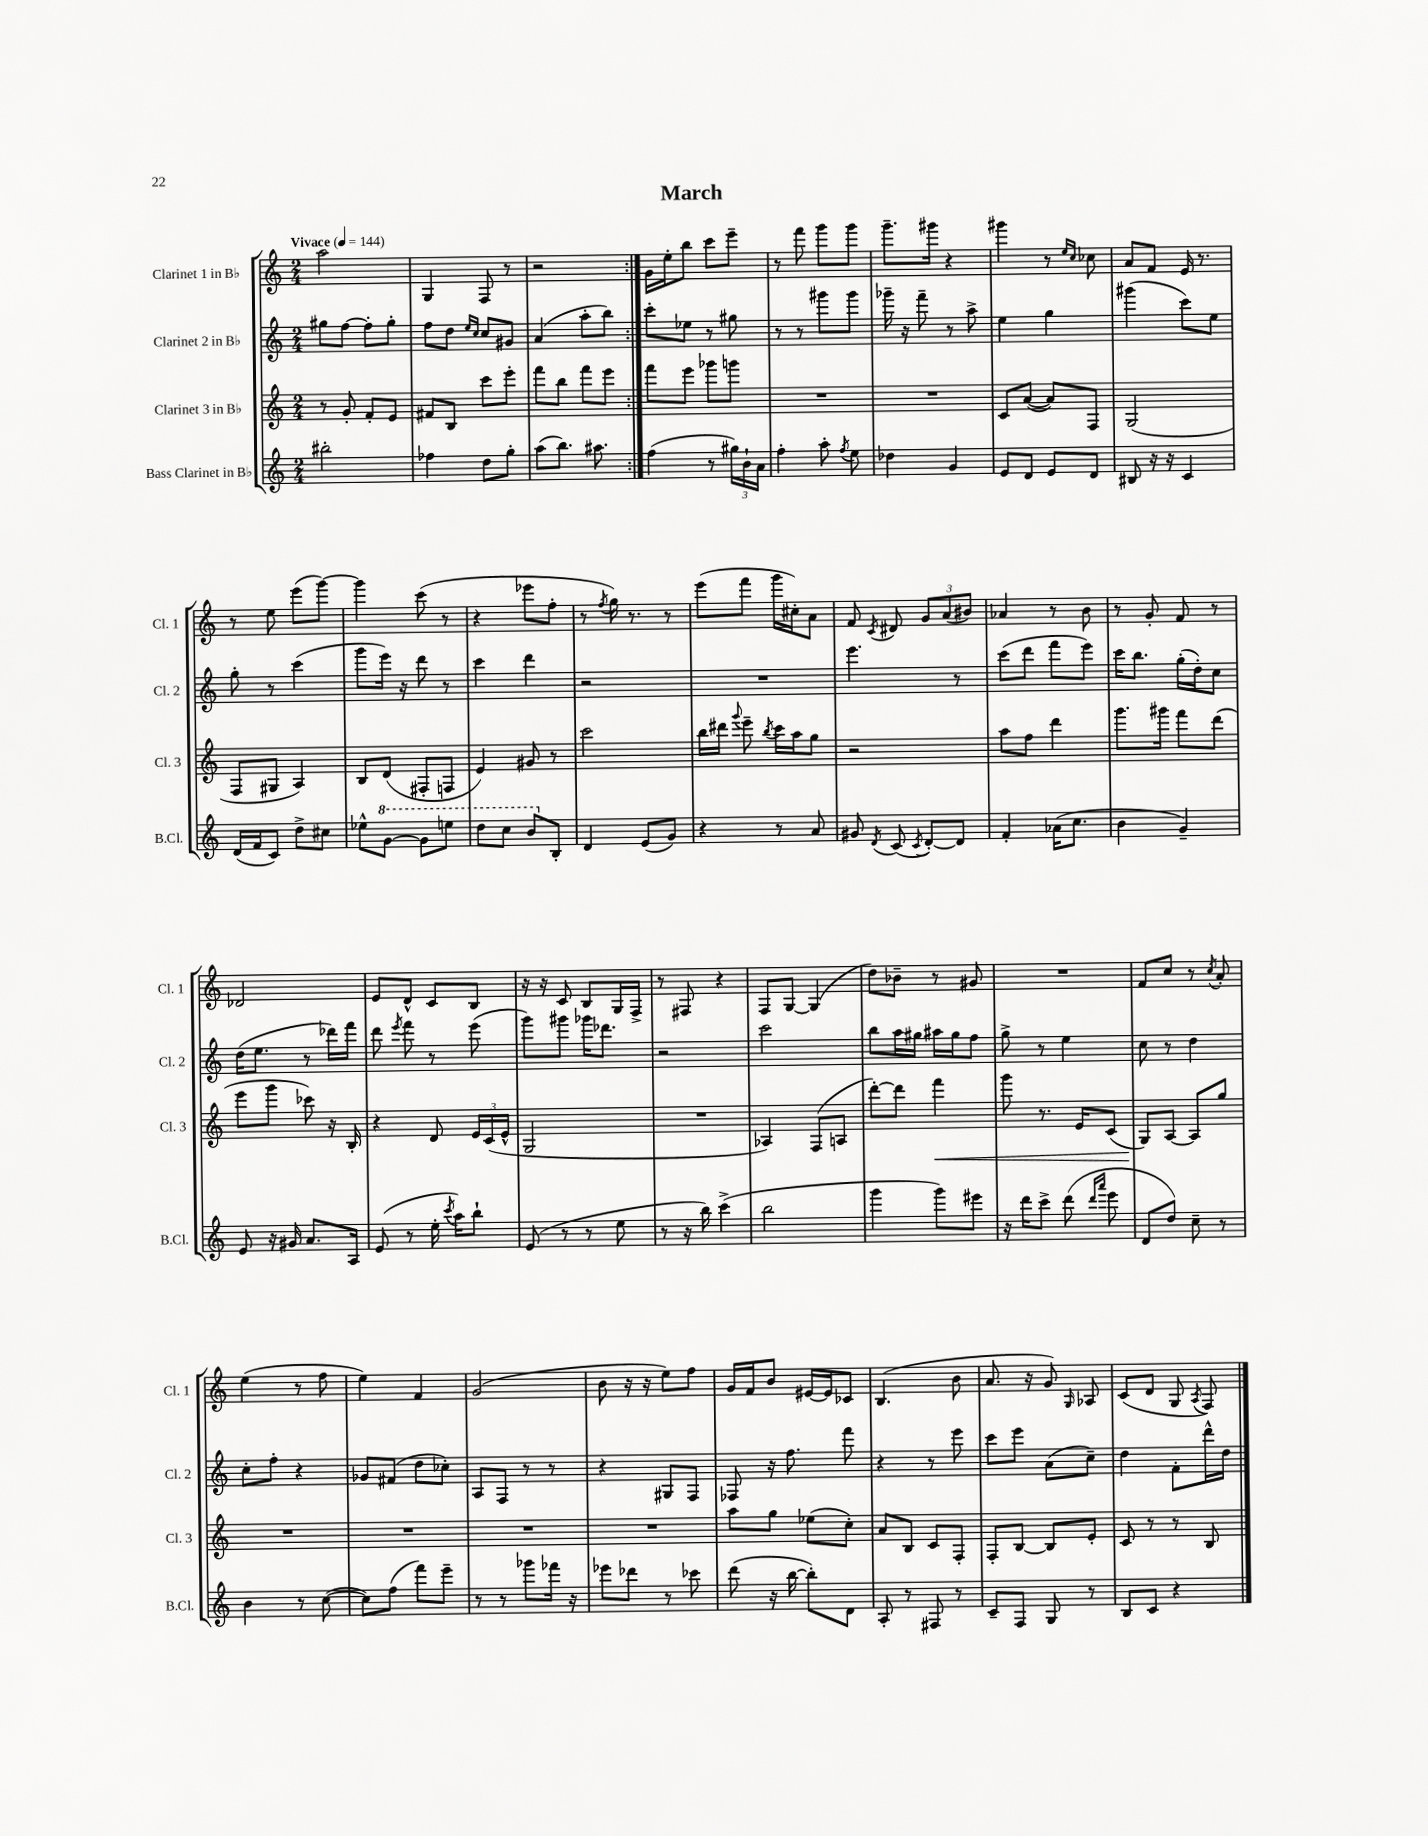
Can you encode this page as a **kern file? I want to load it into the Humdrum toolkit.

**kern	**kern	**dynam	**kern	**kern
*part4	*part3	*part3	*part2	*part1
*staff4	*staff3	*staff3	*staff2	*staff1
*I"Bass Clarinet in B♭	*I"Clarinet 3 in B♭	*	*I"Clarinet 2 in B♭	*I"Clarinet 1 in B♭
*I'B.Cl.	*I'Cl. 3	*	*I'Cl. 2	*I'Cl. 1
*clefG2	*clefG2	*	*clefG2	*clefG2
*k[]	*k[]	*	*k[]	*k[]
*M2/4	*M2/4	*	*M2/4	*M2/4
*MM144	*MM144	*	*MM144	*MM144
=1	=1	=1	=1	=1
!	!	!	!	!LO:TX:a:B:t=Vivace
2bb#X'\	8r	.	8gg#X\L	2aa\
.	8g'/	.	[8ff\J	.
.	8f'/L	.	8ff'\L]	.
.	8e/J	.	8gg#'\J	.
=2	=2	=2	=2	=2
4ff-X\	8f#X/L	.	8ff\L	4G/
.	8B/J	.	8dd\J	.
.	.	.	16qqee/LL	.
.	.	.	16qqcc/JJ	.
8dd\L	8ccc\L	.	8cc/L	8F/
8gg'\J	8eee'\J	.	8g#X/J	8r
=3	=3	=3	=3	=3
(8aa\L	8fff\L	.	(4a/	2r
8.bb\J)	8bb\J	.	.	.
.	8fff\L	.	8aa'\L	.
8.aa#X\	.	.	.	.
.	8eee\J	.	8bb\J)	.
=4:|!	=4:|!	=4:|!	=4:|!	=4:|!
(4ff\	8fff\L	.	8ccc'\L	16g\LL
.	.	.	.	16ee'\J
.	8eee\J	.	8ee-X\J	8bb\J
8r	8ggg-X\L	.	8r	8ccc\L
24gg#X\LL)	8gggn\J	.	8gg#X\	8eee~\J
24b`\	.	.	.	.
24a\JJ	.	.	.	.
=5	=5	=5	=5	=5
4ff'\	2r	.	8r	8r
.	.	.	8r	8fff\
8aa'\	.	.	8ggg#X\L	8ggg\L
8qff/	.	.	.	.
8ee\	.	.	8ggg#\J	8ggg\J
=6	=6	=6	=6	=6
4dd-X\	2r	.	16ggg-X~\	8.ggg~\L
.	.	.	16r	.
.	.	.	8fff~\	.
.	.	.	.	16ggg#X\Jk
4g/	.	.	8r	4r
.	.	.	8aa^\	.
=7	=7	=7	=7	=7
8e/L	8c/L	.	4ee\	4ggg#X\
8d/J	([8a/J	.	.	.
8e/L	8a/L])	.	4gg\	8r
.	.	.	.	16qqee/LL
.	.	.	.	16qqcc/JJ
8d/J	8F/J	.	.	8cc-X\
=8	=8	=8	=8	=8
8B#X/	(2G/	.	(4ggg#X\	8a/L
16r	.	.	.	8f/J
16r	.	.	.	.
4c/	.	.	8ccc\L)	16e/
.	.	.	.	8.r
.	.	.	8ee\J	.
!!LO:LB:g=z
=9	=9	=9	=9	=9
(16d/LL	8F/L	.	8gg'\	8r
16f/J	.	.	.	.
8c/J)	8G#X/J	.	8r	8ee\
8dd^\L	4A/)	.	(4ccc\	(8eee\L
8cc#X\J	.	.	.	[8ggg\J)
=10	=10	=10	=10	=10
8ee-X^^\L	8B/L	.	8ggg\L	4ggg\]
*8va	*	*	*	*
[8gg\J	(8d/J	.	16eee\Jk)	.
.	.	.	16r	.
8gg\L]	8F#X'/L	.	8ddd\	(8ccc\
8eeen\J	8Fn/J	.	8r	8r
=11	=11	=11	=11	=11
8ddd\L	4e/)	.	4ccc\	4r
8ccc\J	.	.	.	.
8bb/L	8g#X/	.	4ddd\	8eee-X\L
*X8va	*	*	*	*
8B'/J	8r	.	.	8ff'\J
=12	=12	=12	=12	=12
4d/	2ccc\	.	2r	8r
.	.	.	.	8qff/
.	.	.	.	16gg\)
.	.	.	.	8.r
(8e/L	.	.	.	.
8g/J)	.	.	.	8r
=13	=13	=13	=13	=13
4r	16bb\LL	.	2r	(8eee\L
.	16ddd#X\JJ	.	.	.
.	8qqggg/	.	.	.
.	8eee~\	.	.	8fff\J
.	8qbb/	.	.	.
8r	16ccc\LL	.	.	16ggg\LL
.	16aa\J	.	.	16cc#X'\J)
8a/	8gg\J	.	.	8a\J
=14	=14	=14	=14	=14
8g#X/	2r	.	4.eee\	8f/
8qd/	.	.	.	8qc/
(8c/	.	.	.	8d#X/
8qc/	.	.	.	.
[8d'/L)	.	.	.	12g/L
.	.	.	.	(12a/
8d/J]	.	.	8r	.
.	.	.	.	12b#X/J)
=15	=15	=15	=15	=15
4f'/	8aa\L	.	(8ccc\L	4a-X/
.	8ff\J	.	8ddd\J	.
(16a-X\KL	4ddd\	.	8fff\L	8r
8.cc\J	.	.	.	.
.	.	.	8eee\J)	8b\
=16	=16	=16	=16	=16
4b\	8.ggg\L	.	16ccc\KL	8r
.	.	.	8.bb\J	.
.	.	.	.	8g'/
.	16ggg#X\Jk	.	.	.
4g~/)	8fff\L	.	(16gg'\LL	8f/
.	.	.	16dd'\J)	.
.	(8ddd\J	.	8cc\J	8r
!!LO:LB:g=z
=17	=17	=17	=17	=17
8e/	8eee\L	.	(16dd\KL	2d-X/
.	.	.	8.ee\J	.
16r	8ggg\J	.	.	.
16g#X/	.	.	.	.
8.a/L	8ccc-X\)	.	8r	.
.	16r	.	16ddd-X\LL)	.
16A/Jk	16B'/	.	16fff\JJ	.
=18	=18	=18	=18	=18
(8e/	4r	.	8ddd\	8e/L
.	.	.	8qeee/	.
8r	.	.	8fff\	8d^^/J
16ee'\	8d/	.	8r	8c/L
8qccc/	.	.	.	.
16aa\KL)	.	.	.	.
8bb`\J	24e/LL	.	(8eee\	8B/J
.	(24c/	.	.	.
.	24e^^/JJ	.	.	.
=19	=19	=19	=19	=19
(8e/	2G/	.	8ggg\L)	16r
.	.	.	.	16r
8r	.	.	8ggg#X\J	8c/
8r	.	.	16ggg-X\KL	8B/L
.	.	.	8.ddd-X\J	.
8ee\	.	.	.	16G/L
.	.	.	.	16F^/JJ
=20	=20	=20	=20	=20
8r	2r	.	2r	8r
16r	.	.	.	8F#X/
16bb\)	.	.	.	.
(4ccc^\	.	.	.	4r
=21	=21	=21	=21	=21
2bb\	4A-X/)	.	2ccc\	8F/L
.	.	.	.	[8G/J
.	(8F/L	.	.	(4G/]
.	8An/J	.	.	.
=22	=22	=22	=22	=22
4ggg\	[8ddd'\L)	.	8bb\L	8dd\L)
.	8ddd\J]	.	16aa\L	8b-X~\J
.	.	.	16gg#X\JJ	.
!	!	!LO:HP:b	!	!
8ggg\L)	4fff\	<	16aa#X\LL	8r
.	.	.	16gg#\J	.
8eee#X\J	.	.	8ff\J	8g#X/
=23	=23	=23	=23	=23
16r	8ggg\	.	8gg^\	2r
16ddd\KL	.	.	.	.
8ccc^\J	8.r	.	8r	.
(8ddd\	.	.	4ee\	.
.	16e/KL	.	.	.
16qqddd/LL	.	.	.	.
16qqaaa/JJ	.	.	.	.
8eee\	(8c/J	.	.	.
=24	=24	=24	=24	=24
8d/L	8G/L)	.	8cc\	8f/L
8dd/J)	[8A/J	[	8r	8cc/J
8cc~\	8A/L]	.	4dd\	8r
.	.	.	.	8qcc/
8r	8gg/J	.	.	8a'/
!!LO:LB:g=z
=25	=25	=25	=25	=25
4b\	2r	.	8cc'\L	(4ee\
.	.	.	8ff'\J	.
8r	.	.	4r	8r
([8cc\	.	.	.	8ff\
=26	=26	=26	=26	=26
8cc\L])	2r	.	8g-X/L	4ee\)
(8ff\J	.	.	(8f#X/J	.
8fff\L)	.	.	8dd\L	4f/
8eee~\J	.	.	8cc-X'\J)	.
=27	=27	=27	=27	=27
8r	2r	.	8A/L	(2g/
8r	.	.	8F/J	.
8ggg-X\L	.	.	8r	.
16fff-X\Jk	.	.	8r	.
16r	.	.	.	.
=28	=28	=28	=28	=28
8eee-X\L	2r	.	4r	8b\
8ddd-X\J	.	.	.	16r
.	.	.	.	16r
8r	.	.	8G#X/L	8ee\L)
8ccc-X\	.	.	8F/J	8ff\J
=29	=29	=29	=29	=29
(8ddd\	8aa\L	.	8F-X/	16g/LL
.	.	.	.	16f/J
16r	8gg\J	.	16r	8b/J
[16bb\	.	.	8.ff\	.
8bb'\L])	(8ee-X\L	.	.	[16e#X/LL
.	.	.	.	16e#/J]
8d\J	8cc'\J)	.	8fff\	8c-X/J
=30	=30	=30	=30	=30
8A'/	8a/L	.	4r	(4.B/
8r	8B/J	.	.	.
8F#X/	8c/L	.	8r	.
8r	8F'/J	.	8eee\	8b\
=31	=31	=31	=31	=31
8c~/L	8F'/L	.	8ccc\L	8.a/
8F/J	[8B/J	.	8eee\J	.
.	.	.	.	16r
8G/	8B/L]	.	(8a\L	8g/)
.	.	.	.	16qqG/
8r	8e'/J	.	8cc~\J)	8A-X/
=32	=32	=32	=32	=32
8B/L	8c/	.	4dd\	(8c/L
8c/J	8r	.	.	8d/J
4r	8r	.	8f'\L	8G/
.	.	.	.	8qA/
.	8B/	.	16ddd^^\L	8F/)
.	.	.	16dd\JJ	.
==	==	==	==	==
*-	*-	*-	*-	*-
